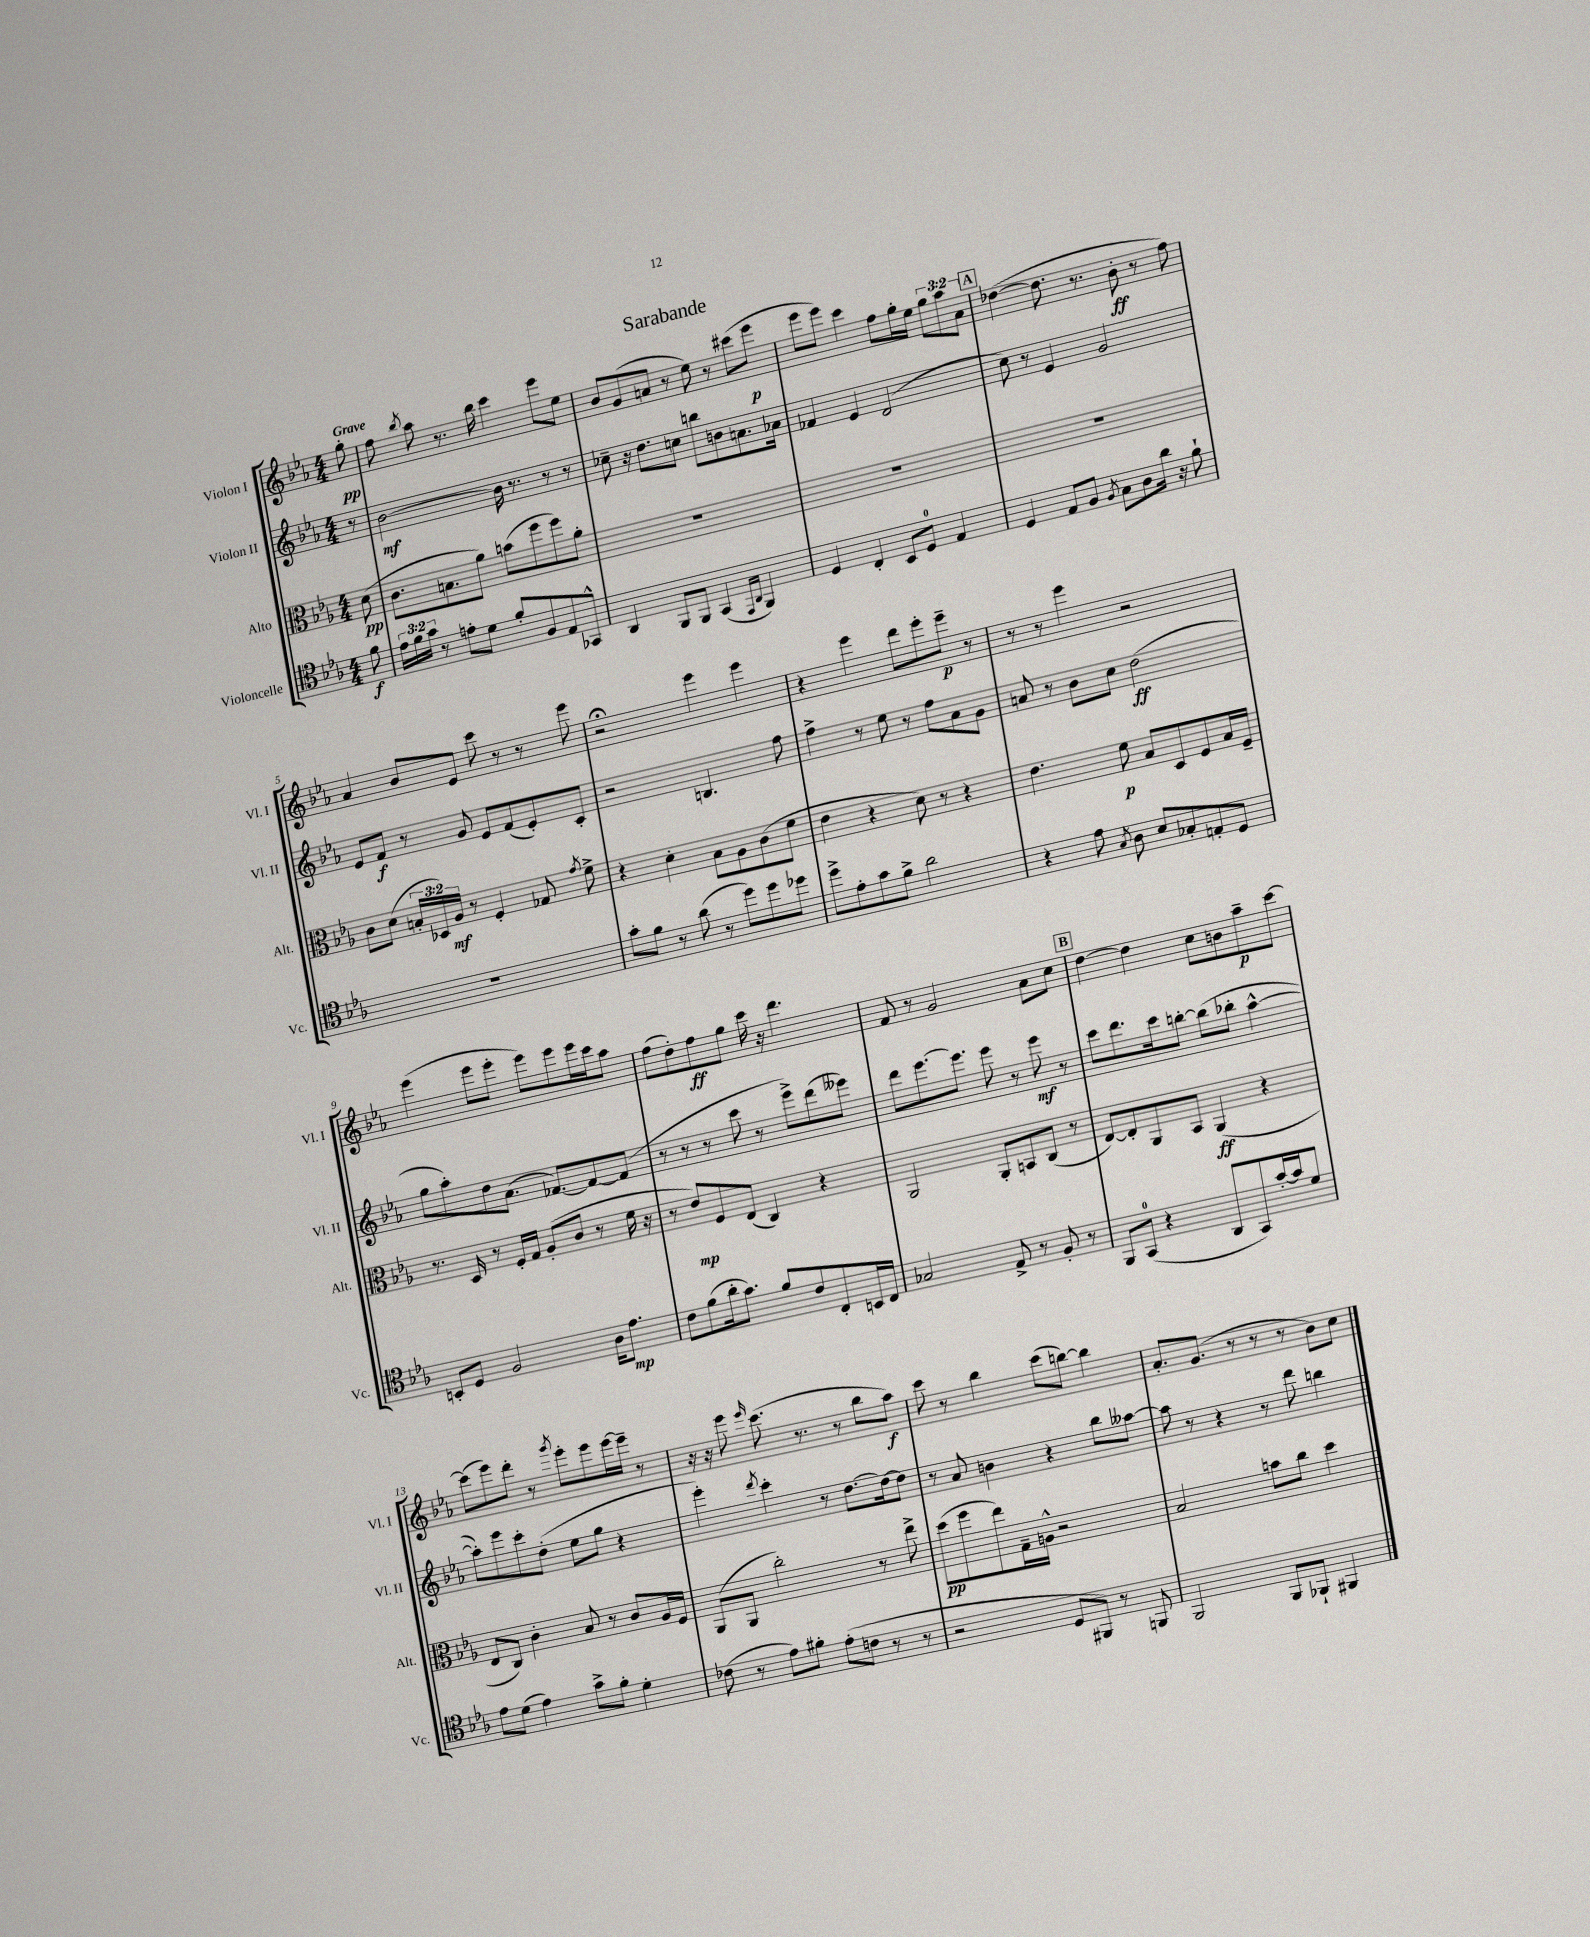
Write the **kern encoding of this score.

**kern	**kern	**kern	**kern
*staff4	*staff3	*staff2	*staff1
*clefC4	*clefC3	*clefG2	*clefG2
*k[b-e-a-]	*k[b-e-a-]	*k[b-e-a-]	*k[b-e-a-]
*M4/4	*M4/4	*M4/4	*M4/4
8f	(8d	8r	8gg'
=	=	=	=
24e-	8.c	[2b-	8ff
24f	.	.	.
24g	.	.	.
.	.	.	8qbb-
8r	.	.	8aa-
.	8.B	.	.
8e'	.	.	8.r
8d	8a-)	.	.
.	.	.	16bb-
8f'	(8b	16b-]	4ccc
.	.	8.r	.
8F	8ff	.	.
8E-	8ff)	8r	8eee-
8GG-^^	8a-'	8r	8ee-
=	=	=	=
4AA-	1r	8cc-~	8b-
.	.	16r	(8g
.	.	8.dd	.
8FF	.	.	8a
8FF	.	8cc	8r
(4GG	.	8bb	8ee-)
.	.	8b	8r
16qqEE-	.	.	.
16qqAA-	.	.	.
4FF)	.	8.a	(8ccc#
.	.	.	8eee-
.	.	16a-	.
=	=	=	=
4D	1r	4f-	8eee-
.	.	.	8eee-)
4C'	.	4e-	4ccc
8BB-	.	(2d	8ff
8D	.	.	16gg'
.	.	.	16ee-
4E-	.	.	12gg
.	.	.	12aa-
.	.	.	12a-
=	=	=	=
4D	1r	8cc)	([4dd-
.	.	8r	.
8E-	.	4e-	8.dd-]
8F	.	.	.
.	.	.	8.r
8qF	.	.	.
8G	.	2g	.
8A-	.	.	8b-'
16a-	.	.	8r
16r	.	.	.
8f`	.	.	8ff)
=	=	=	=
1r	8c	8e-	4a-
.	(8d	8f	.
.	24B'	8r	8b-
.	24D-)	.	.
.	24A-	.	.
.	8r	8g	8e-
.	4F'	8e-	8ccc
.	.	(8f	8r
.	8G-	8e-')	8r
.	8qg	.	.
.	8f^	8c'	8eee-
=	=	=	=
8g'	4r	2r	2r;
8f	.	.	.
8r	4d'	.	.
(8a-	.	.	.
8r	8B-	4.B	4eee-
8dd)	8A-	.	.
8dd	(8c	.	4eee-
8dd-	8f	8ff	.
=	=	=	=
8dd^	4e-	4ff^	4r
8e-'	.	.	.
8g	4r	8r	4eee-
8f^	.	8ee-	.
2a-	8d)	8r	8ddd
.	8r	8ff	8eee-'
.	4r	8a-	8eee-~
.	.	8g	8r
=	=	=	=
4r	4.e-	8a	8r
.	.	8r	8r
8e-	.	8b-	4eee-
8qG	.	.	.
8A-	8f	8cc	.
8B-	8B-	(2dd	2r
8G-'	8D	.	.
8E'	8F	.	.
8D	16B-	.	.
.	16F~	.	.
=	=	=	=
8BB'	8.r	8gg	(4eee-
8D	.	8aa-')	.
.	16D	.	.
2F	8r	8dd	8eee-
.	16F'	(8.a-	8eee-'
.	16G	.	.
.	(8A-'	.	8eee-)
.	.	[8.f-)	.
.	8c	.	8eee-
16A-	8r	8f-_	16eee-
8.e-	.	.	16ccc
.	16f	(8f-]	8aa-
.	16r	.	.
=	=	=	=
8c	8r	8r	(8ff
(8f	8e-)	8r	8dd')
16a-'	8F	8r	8ff
8.g)	.	.	.
.	(8E-	8ccc	8gg
8f	4C)	8r	16ccc
.	.	.	16r
8c	.	8eee-^)	4.ddd
8C'	4r	(8ddd	.
16BB	.	8eee--)	.
16C	.	.	.
=	=	=	=
2G-	2AA-	8ddd	8f
.	.	[8.eee-	8r
.	.	.	2g
.	.	8.eee-]	.
8E-^	8AA-'	8eee-	.
8r	8BB	8r	.
8F'	(8C	8eee-	8a-
8r	8r	8r	8cc
=	=	=	=
8FF	[8E-)	8ccc	[4dd
(8GG	8E-']	8.ddd	.
4r	8AA-	.	4dd]
.	.	16ccc	.
.	8BB-	[8bb'	.
8AA-	(4AA-	(8bb]	8cc
8GG)	.	8bb-'	8b
[16g'	4r	[4aa-^^	8aa-~
16g]	.	.	.
8d	.	.	[8ccc
=	=	=	=
8e-	8E-	8aa-'])	(8ccc]
(8d	8C)	8eee-	8eee-)
4e-)	4c'	8ccc'	8ddd'
.	.	(8dd'	8r
.	.	.	8qggg
8g^	8B-	8ee-	8eee-'
8f'	8r	8gg	8eee-
4d'	8c	4r	[16eee-
.	.	.	16eee-~]
.	16A-	.	8r
.	16F	.	.
=	=	=	=
(8c-	(8AA-	4eee-')	16r
.	.	.	16r
8r	8AA-	.	8eee-
.	.	8qddd	16qqeee-
8e-)	2cc')	4ccc'	(8.ccc
8f#'	.	.	.
.	.	.	8.r
(8e-'	.	8r	.
8c	.	[8.dd	8r
8r	8r	.	8bb-
.	.	16dd_	.
8r	8ee-^	8dd]	8aa-)
=	=	=	=
2r	(8dd	8r	8ccc
.	8ff	8a-	8r
.	8ee-)	4b	4bb-
.	16G~	.	.
.	16A^^	.	.
8D	2r	4r	(8ccc
8FF#)	.	.	[8bb)
8r	.	8bb-	4bb]
8FF	.	[8aa--	.
=	=	=	=
2FF	2B-	8aa--]	8.a-'
.	.	8r	.
.	.	.	(8.g
.	.	4r	.
.	.	.	8r
8FF	8b	8r	8r
8FF-`	8cc	8ddd	8r
4FF#	4dd	4bb	8b-)
.	.	.	8cc
==	==	==	==
*-	*-	*-	*-
